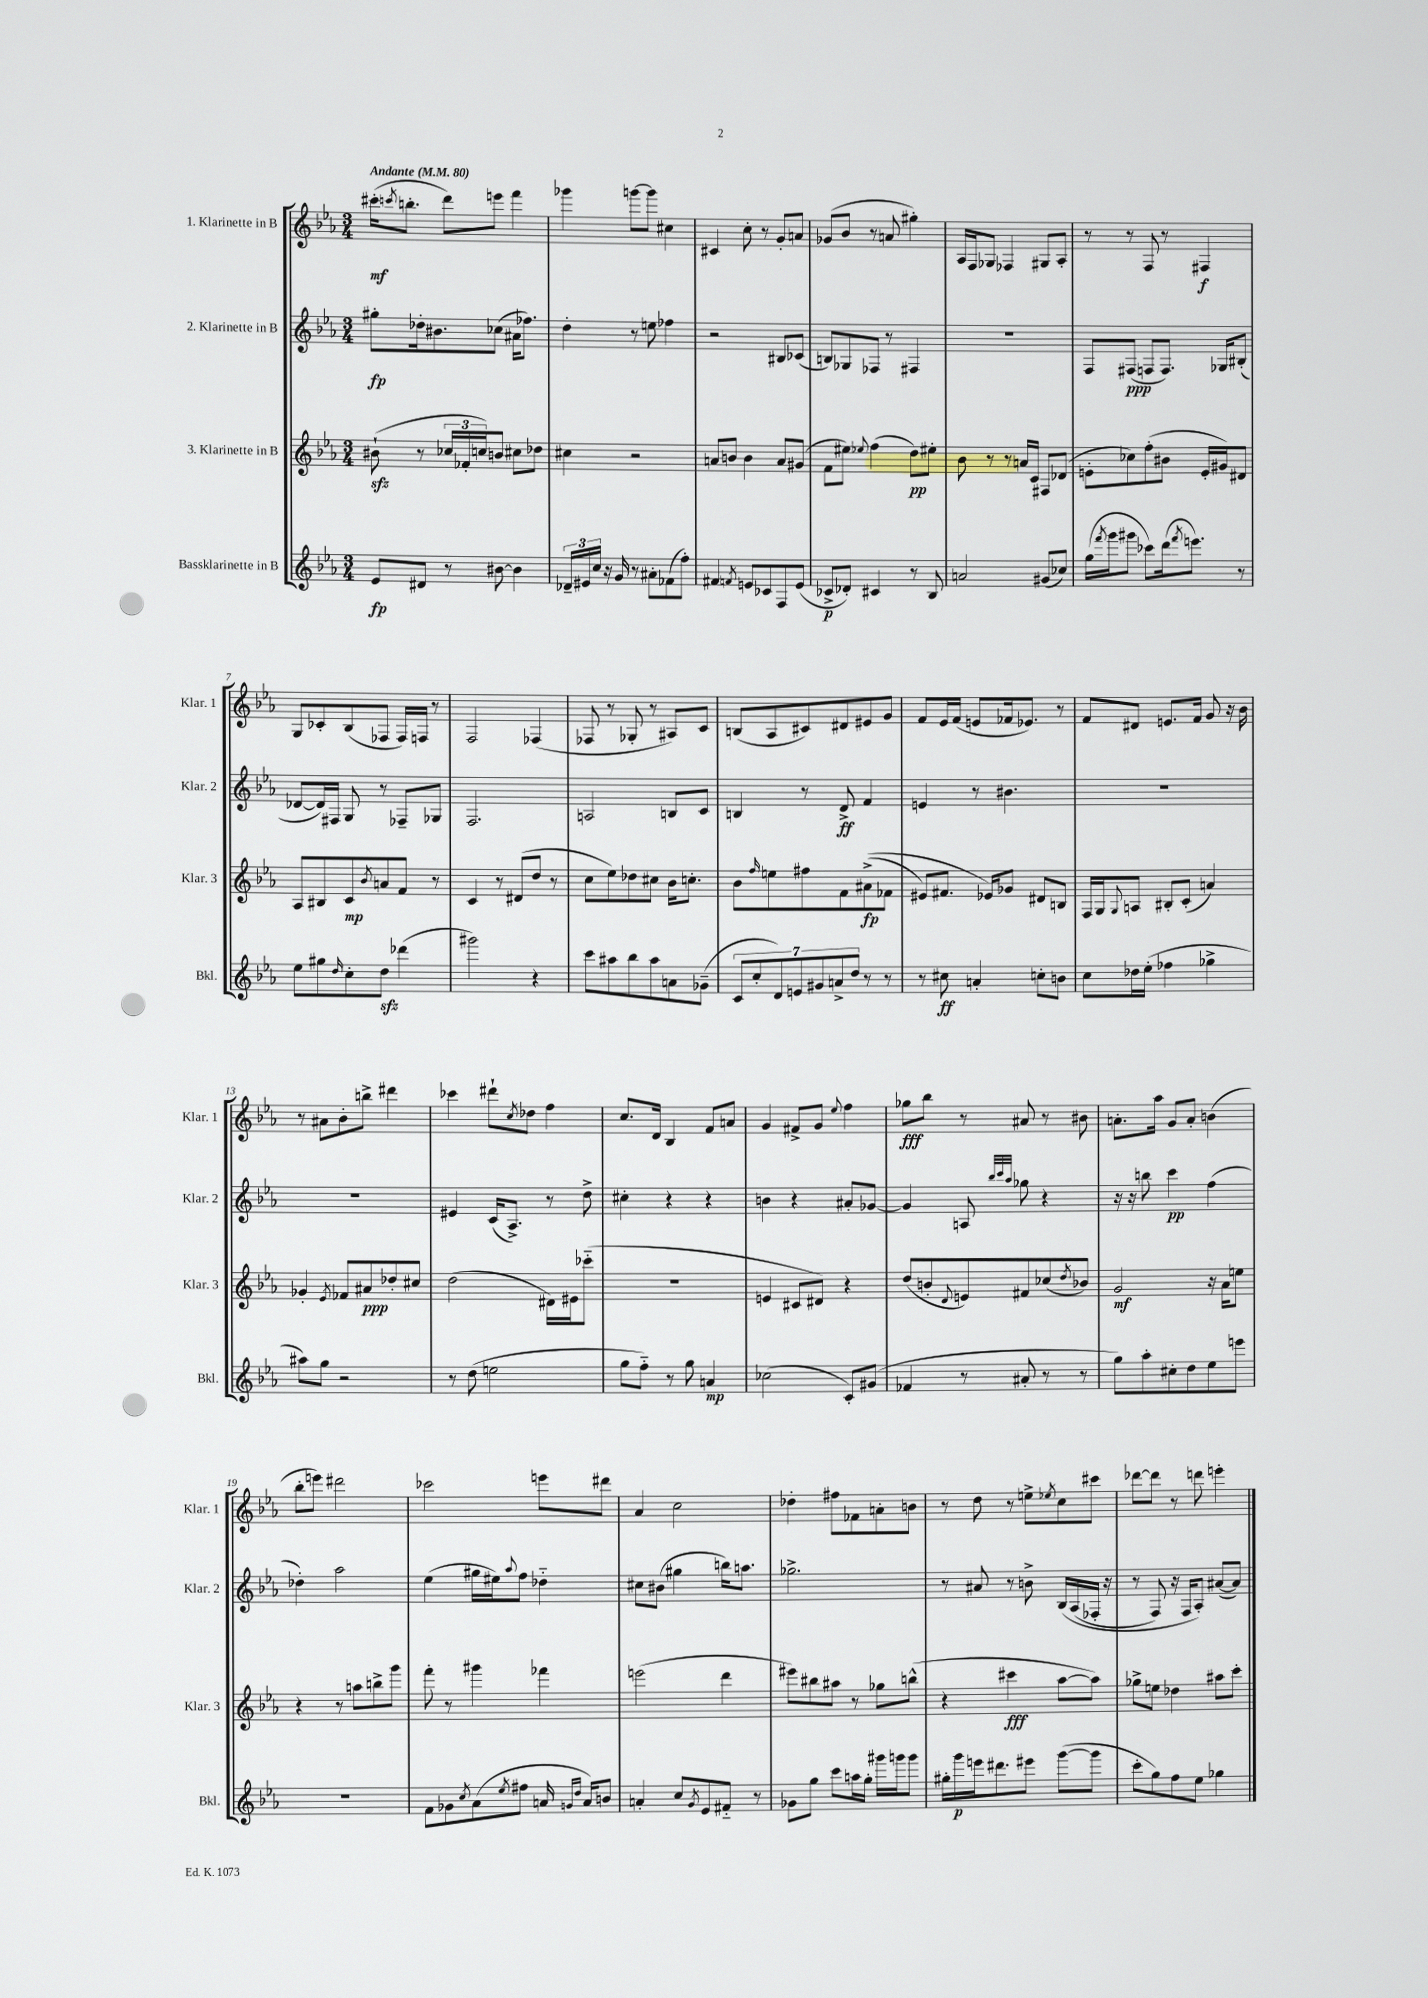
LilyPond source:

<<
\new StaffGroup <<
\new Staff = "s0" \with { instrumentName = "1. Klarinette in B" shortInstrumentName = "Klar. 1" } {
    \clef treble \key ees \major \numericTimeSignature \time 3/4 \tempo "Andante" 4 = 80
    cis'''16-.\mf( \acciaccatura { c'''8 } b''8.-. d'''8) e'''8 f'''4 |
    ges'''4 g'''8~ g'''8 cis''4 |
    cis'4 c''8-. r8 g'8-. a'8 |
    ges'8( bes'8 r8 a'8 gis''4-.) |
    aes16 f16 ges8 fes4 gis8 aes8-. |
    r8 r8 f8 r8 fis4\f |
    g8 ces'8-. bes8( fes8 fes16) f16 r8 |
    f2 fes4( |
    fes8 r8 ges8-. r8 ais8) c'8 |
    b8( aes8 cis'8) dis'8 eis'8 g'8 |
    f'8 ees'16 f'16( e'8 fes'16 ees'8.) r8 |
    f'8 dis'8 e'8. f'16 g'8 r16 bes'16 |
    r8 ais'8 bes'8-. b''8-> dis'''4 |
    ces'''4 dis'''8-! \acciaccatura { c''8 } des''8 f''4 |
    c''8. d'16 bes4 f'8 a'8 |
    g'4 fis'8-> g'8 \appoggiatura { ees''8 } f''4 |
    ges''8\fff bes''8 r8 ais'8 r8 bis'8 |
    a'8.-. aes''16 g'8 a'8-. b'4( |
    bes''8-. e'''8) dis'''2 |
    ces'''2 e'''8 dis'''8 |
    aes'4 c''2 |
    des''4-. fis''8 fes'8 a'8-. b'8 |
    r8 d''8 r8 e''8-> \acciaccatura { ees''8 } c''8 cis'''8 |
    des'''8~ des'''8 r8 d'''8 e'''4-. \bar "|." |
}
\new Staff = "s1" \with { instrumentName = "2. Klarinette in B" shortInstrumentName = "Klar. 2" } {
    \clef treble \key ees \major \numericTimeSignature \time 3/4
    gis''8-.\fp des''16-. bis'8. ces''8( ais'16 fes''8.) |
    d''4-. r8 e''8 fes''4 |
    r2 bis8 ces'8( |
    b8) ges8 fes8 r8 fis4 |
    R2. |
    f8 fis8\ppp( f8 f8.) ges16 bis8-.( |
    des'8~ des'16) fis16 g8 r8 fes8-- ges8 |
    f2. |
    a2 b8 c'8 |
    b4 r8 d'8->\ff f'4 |
    e'4 r8 bis'4. |
    R2. |
    R2. |
    eis'4 c'16( aes8.->) r8 d''8-> |
    cis''4-. r4 r4 |
    b'4 r4 ais'8-. ges'8~ |
    ges'4 a8 \grace { bes''32 c'''32 aes''32 } ges''8 r4 |
    r16 r16 b''8 c'''4\pp f''4( |
    des''4-.) aes''2 |
    ees''4( gis''16 eis''16) \appoggiatura { aes''8 } f''8 des''4-_ |
    cis''8 bis'8( gis''4 b''16) a''8. |
    ges''2.-> |
    r8 ais'8 r8 b'8-> bes16\( aes16( fes16-. r16 |
    r8 f8) r16 f16 aes8-.\) ais'8~( ais'8) \bar "|." |
}
\new Staff = "s2" \with { instrumentName = "3. Klarinette in B" shortInstrumentName = "Klar. 3" } {
    \clef treble \key ees \major \numericTimeSignature \time 3/4
    bis'8-!\sfz( r8 \tuplet 3/2 { ces''16 fes'16-. c''16) } b'8 cis''8 des''8 |
    cis''4 r2 |
    a'8 b'8 b'4 a'8 gis'8( |
    f'8 eis''8) \appoggiatura { ees''8 } f''4( d''8\pp) eis''8-. |
    bes'8 r8 r8 a'16 c'16 fis8 des'8( |
    e'8-. ces''8) f''8-.( bis'8 e'16-. gis'16) dis'8 |
    aes8 bis8 c'8\mp \acciaccatura { bes'8 } a'8 f'8 r8 |
    c'4 r8 dis'8( d''8 r8 |
    c''8 ees''8) des''8 cis''8 bes'16 c''8.-. |
    bes'8 \grace { f''16 } e''8 fis''8 f'8 ais'8->\fp(\( fes'8 |
    eis'8) fis'8. ees'16\) ges'8 dis'8 b8 |
    f16 g16 \appoggiatura { g8 } a8 bis8-. c'8-.( a'4) |
    ges'4-. \acciaccatura { ees'8 } fes'8 ais'8\ppp des''8-. cis''8 |
    d''2( dis'16) eis'16 ces'''8-_( |
    R2. |
    e'4 cis'8 dis'8) r4 |
    d''8( b'8-. \appoggiatura { d'8 } e'8) fis'8 ces''8( \acciaccatura { d''8 } bes'8) |
    g'2\mf r16 aes'16 e''8 |
    r4 r8 a''8 b''8-> g'''8 |
    f'''8-. r8 gis'''4 fes'''4 |
    e'''2( d'''4 |
    eis'''8) bis''8 ais''8 r8 ges''8 b''8-^( |
    r4 cis'''4\fff aes''8~ aes''8) |
    ges''8-> e''8 des''4 ais''8 c'''8-. \bar "|." |
}
\new Staff = "s3" \with { instrumentName = "Bassklarinette in B" shortInstrumentName = "Bkl." } {
    \clef treble \key ees \major \numericTimeSignature \time 3/4
    ees'8\fp dis'8 r8 bis'8~ bis'4 |
    \tuplet 3/2 { des'16-- eis'16 c''16 } r16 g'16 r8 ais'8-. fes'8( f''8-.) |
    fis'4 \acciaccatura { f'8 } e'8 ces'8 f8 e'8( |
    ces'8->\p des'8-.) cis'4 r8 bes8 |
    a'2 gis'8( ces''8) |
    g''16( \acciaccatura { f'''8 } g'''16 gis'''8 ces'''8) d'''16( \acciaccatura { f'''8 } e'''8.) r8 |
    ees''8 gis''8 \grace { d''16 } c''8-. d''8\sfz des'''4( |
    gis'''2) r4 |
    c'''8 ais''8 bes''8 ais''8 a'8 ges'8--( |
    \tuplet 7/4 { c'8 c''8-. d'8) e'8 gis'8 a'8-> d''8 } r8 r8 |
    r8 cis''8\ff a'4-. c''8-. b'8 |
    c''8 des''16 ees''16-.( fes''4 ges''4-> |
    ais''8) g''8 r2 |
    r8 d''8( e''2 |
    g''8 f''8-_) r8 g''8 a'4\mp |
    ces''2( c'8-.) gis'8( |
    fes'4 r8 ais'8-. r8 r8 |
    g''8) aes''8-. cis''8-. d''8 ees''8 e'''8 |
    R2. |
    f'8 ges'8 \acciaccatura { c''8 } aes'8( \acciaccatura { ees''8 } fis''8 a'16 \grace { g'16 d''16 } a'16) b'8 |
    a'4-. c''8 \acciaccatura { g'8 } ees'8 fis'8-_ r8 |
    ges'8 g''8 c'''8 a''16 g''16-. gis'''16 g'''16 g'''8 |
    gis''16-. g'''16\p e'''16 dis'''8. eis'''8 g'''8~( g'''8 |
    c'''8-. g''8) f''8 ees''8 ges''4 \bar "|." |
}
>>
>>
